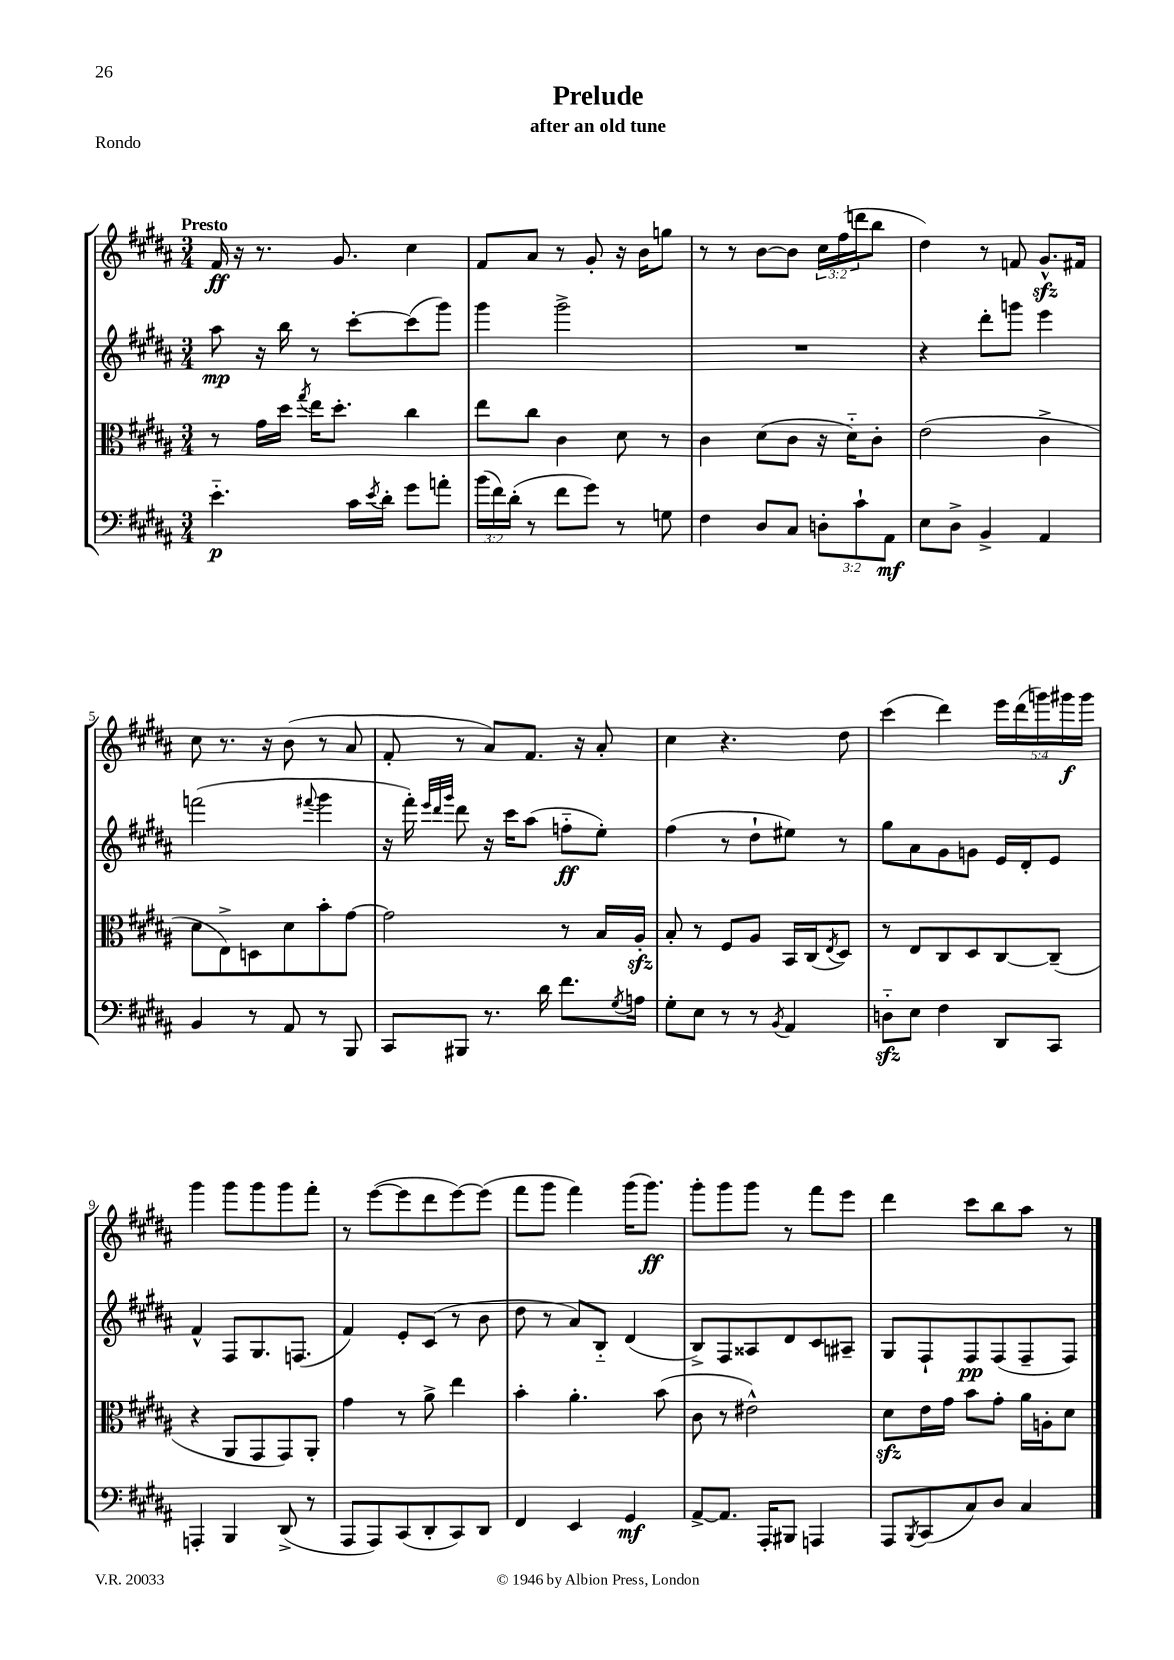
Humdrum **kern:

**kern	**kern	**kern	**kern
*staff4	*staff3	*staff2	*staff1
*clefF4	*clefC3	*clefG2	*clefG2
*k[f#c#g#d#a#]	*k[f#c#g#d#a#]	*k[f#c#g#d#a#]	*k[f#c#g#d#a#]
*M3/4	*M3/4	*M3/4	*M3/4
4.e'~\	8r	8aa#\	16f#/
.	.	.	16r
.	16g#\LL	16r	8.r
.	16dd#\JJ	16bb\	.
.	8qgg#/	.	.
.	16ee\LK	8r	.
.	8.dd#'\J	.	8.g#/
16c#\LL	.	[8ccc#'\L	.
8qe/	.	.	.
16d#'\JJ	.	.	.
8g#\L	4cc#\	(8ccc#\]	4cc#\
8a'\J	.	8ggg#\J)	.
=	=	=	=
(24b\LL	8ee\L	4ggg#\	8f#/L
24f#\)	.	.	.
(24d#'\JJ	.	.	.
8r	8cc#\J	.	8a#/J
8f#\L	4c#\	2ggg#^\	8r
8g#\J)	.	.	8g#'/
8r	8d#\	.	16r
.	.	.	16b\LK
8G\	8r	.	8gg\J
=	=	=	=
4F#\	4c#\	2.r	8r
.	.	.	8r
8D#/L	(8d#\L	.	[8b\L
8C#/J	8c#\J	.	8b\]J
12D'\L	16r	.	24cc#\LL
.	.	.	(24ff#\
.	16d#'~\LK)	.	.
12c#`\	.	.	24ddd\J
.	8c#'\J	.	8bb\J
12AA#\J	.	.	.
=	=	=	=
8E\L	(2e\	4r	4dd#\)
8D#^\J	.	.	.
4BB^/	.	8ddd#'\L	8r
.	.	8ggg\J	8f/
4AA#/	4c#^\	4eee\	8.g#^^/L
.	.	.	16f#/Jk
=	=	=	=
4BB/	8d#\L	(2fff\	8cc#\
.	8E^\)	.	8.r
8r	8D\	.	.
.	.	.	16r
8AA#/	8d#\	.	(8b\
.	.	8qqfff#/	.
8r	8b'\	4ggg#\	8r
8BBB/	[8g#\J	.	8a#/
=	=	=	=
8CC#/L	2g#\]	16r	8f#'/
.	.	16fff#'\)	.
.	.	32qqeee/LLL	.
.	.	32qqddd#/	.
.	.	32qqggg#/JJJ	.
8BBB#/J	.	8ddd#\	8r
8.r	.	16r	8a#/L)
.	.	16ccc#\LK	.
.	.	(8aa#\J	8.f#/J
16d#\	.	.	.
8.f#\L	8r	8ff'~\L	.
.	.	.	16r
.	16B/LL	8ee'\J)	8a#'/
8qG#/	.	.	.
16A\Jk	16A#'/JJ	.	.
=	=	=	=
8G#'\L	8B'/	(4ff#\	4cc#\
8E\J	8r	.	.
8r	8F#/L	8r	4.r
8r	8A#/J	8dd#`\L	.
8qBB/	.	.	.
4AA#/	16BB/LL	8ee#\J)	.
.	(16C#/J	.	.
.	8qE/	.	.
.	8D#/J)	8r	8dd#\
=	=	=	=
8D'~\L	8r	8gg#\L	(4ccc#\
8E\J	8E/L	8a#\	.
4F#\	8C#/	8g#\	4ddd#\)
.	8D#/	8g\J	.
8DD#/L	[8C#/	16e/LL	20eee\LL
.	.	.	(20ddd#\
.	.	16d#'/J	.
.	.	.	20ggg\)
8CC#/J	(8C#~/]J	8e/J	.
.	.	.	20ggg#\
.	.	.	20ggg#\JJ
=	=	=	=
4AAA'/	4r	4f#^^/	4ggg#\
4BBB/	8AA#/L	8F#/L	8ggg#\L
.	8GG#/	8.G#/	8ggg#\
(8DD#^/	8GG#/)	.	8ggg#\
.	.	(8.F/J	.
8r	8AA#'/J	.	8fff#'\J
=	=	=	=
8AAA#/L	4g#\	4f#/)	8r
8AAA#/)	.	.	([8eee\L
(8CC#/	8r	8e'/L	8eee\]
8DD#'/	8a#^\	(8c#/J	8ddd#\
8CC#/)	4ee\	8r	[8eee\)
8DD#/J	.	8b\	(8eee\]J
=	=	=	=
4FF#/	4b'\	8dd#\	8fff#\L
.	.	8r	8ggg#\J
4EE/	4.a#'\	8a#/L)	4fff#\)
.	.	8B'~/J	.
4GG#/	.	(4d#/	(16ggg#\LK
.	.	.	8.ggg#\J)
.	(8b\	.	.
=	=	=	=
[8AA#^/L	8c#\	8B^/L)	8ggg#'\L
8.AA#/]J	8r	8F#/	8ggg#\
.	2e#^^\)	8A##/	8ggg#\J
16AAA#'/LK	.	.	.
8BBB#/J	.	8d#/	8r
4AAA/	.	8c#/	8fff#\L
.	.	8A#~/J	8eee\J
=	=	=	=
8AAA#/L	8d#\L	8G#/L	4ddd#\
8qBBB/	.	.	.
(8CC#/	16e\L	8F#`/	.
.	16g#\JJ	.	.
8C#/)	8b\L	8F#/	8ccc#\L
8D#/J	8g#'\J	(8F#/	8bb\
4C#/	16a#\LL	8F#~/	8aa#\J
.	16A'\J	.	.
.	8d#\J	8F#/J)	8r
==	==	==	==
*-	*-	*-	*-
